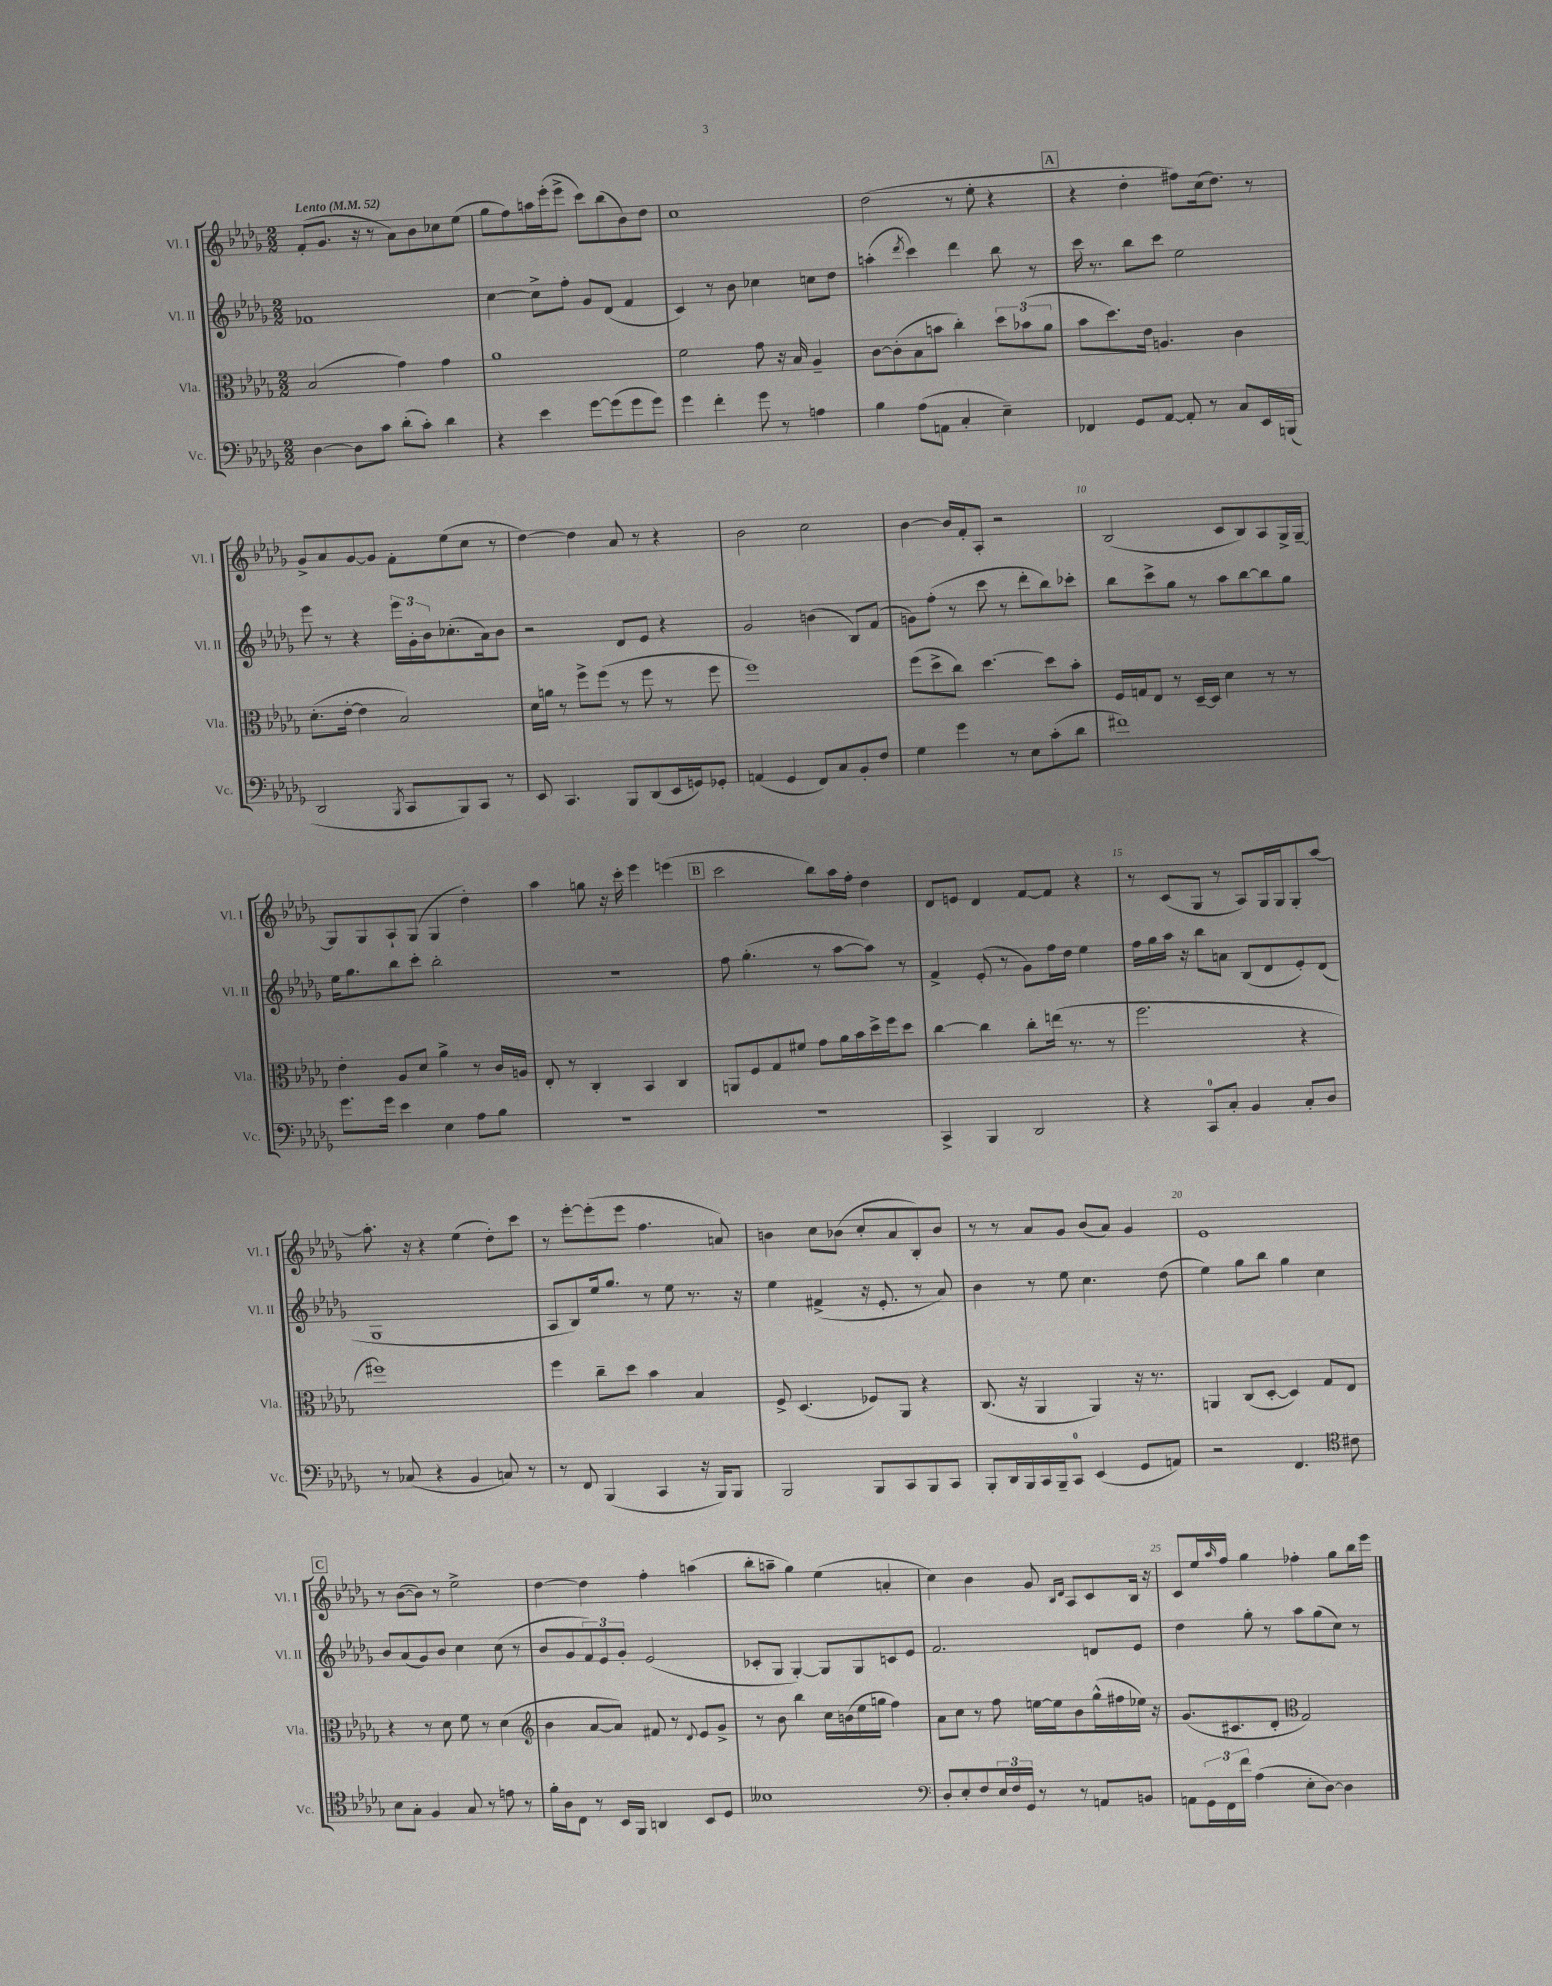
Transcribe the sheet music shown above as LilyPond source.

<<
\new StaffGroup <<
\new Staff = "s0" \with { instrumentName = "Vl. I" shortInstrumentName = "Vl. I" } {
    \clef treble \key des \major \numericTimeSignature \time 2/2 \tempo "Lento" 4 = 52
    f'8-.( ges'8. r16 r8 aes'8) bes'8 ces''8 ees''8( |
    ges''8 f''8) a''16 ees'''16-.( ees'''8-> c'''8) bes''8( bes'8) des''8 |
    c''1 |
    des''2( r8 ees''8-. r4 |
    \mark \markup { \box "A" } r4 des''4-. fis''8) c''16( des''8.) r8 |
    ges'8-> aes'8 ges'8~ ges'8 f'8-. ees''8( c''8 r8 |
    des''4~) des''4 aes'8 r8 r4 |
    bes'2 c''2 |
    bes'4~ bes'16 f'16-. aes8-. r2 |
    bes2( c'8 bes8) aes8 ges16-> ges16~-- |
    ges8 ges8 aes8-! ges8( ges4 des''4-.) |
    aes''4 g''8 r16 c'''16-. ees'''4 e'''4( |
    \mark \markup { \box "B" } c'''2 bes''8) aes''16 f''16-. des''4 |
    des'8 e'8 des'4 f'8~ f'8 r4 |
    r8 c'8( ges8 r8 aes8) ges16 ges16 ges8-. aes''8~ |
    aes''8.-. r16 r4 ees''4( des''8-.) c'''8 |
    r8 ees'''8~-. ees'''8-.( ees'''8 f''4. a'8) |
    b'4 c''8 bes'8( c''8-. aes'8 bes8-.) bes'8 |
    r8 r8 aes'8 ges'8 bes'8( aes'8) ges'4 |
    ees'1 |
    \mark \markup { \box "C" } r8 bes'8~( bes'8) r8 ees''2-> |
    des''4~ des''4 f''4-. a''4( |
    bes''8-. a''8-- ges''4) ees''4( a'4-. |
    c''4) bes'4 ges'8 \grace { bes16 des'16 } aes8 c'8 bes16 r16 |
    c'8 ees''16 \grace { aes''16 } f''16 ges''4 fes''4-. ges''8 bes''16 ees'''16 \bar "|." |
}
\new Staff = "s1" \with { instrumentName = "Vl. II" shortInstrumentName = "Vl. II" } {
    \clef treble \key des \major \numericTimeSignature \time 2/2
    fes'1 |
    c''4~ c''8-> f''8-. ges'8 des'8( f'4 |
    c'4) r8 bes'8 ces''4 c''8 des''8 |
    a''4-.( \acciaccatura { des'''8 } c'''4) des'''4 bes''8 r8 |
    \mark \markup { \box "A" } c'''16 r8. bes''8 c'''8 ees''2 |
    ees'''8 r8 r4 \tuplet 3/2 { ees'''16 ges'16-. bes'16 } ces''8.-.( aes'16) bes'8 |
    r2 des'8 ees'8 r4 |
    ges'2 b'4( bes8) f'8( |
    g'8) f''8-.( r8 c'''8 r8 des'''8-. bes''8) ces'''8-. |
    bes''8 c'''8-> ges''8 r8 aes''8 bes''8~ bes''8 ges''8 |
    ees''16 ges''8. bes''8 c'''8-. bes''2-. |
    R1 |
    \mark \markup { \box "B" } f''8 ges''4.-.( r8 aes''8~ aes''8) r8 |
    f'4-> ees'8-.( r8 ges'8) f''16 des''16 ees''4 |
    f''16 ges''16 aes''16 r16 bes''8 a'8 bes8( des'8 ees'8-.) des'8( |
    ges1 |
    aes8 bes8) ees''16 ges''8. r8 ees''8 r8. r16 |
    ees''4 fis'4->( r16 ees'8.-. r8 aes'8) |
    bes'4 r8 ees''8 c''4. des''8( |
    ees''4) ges''8 bes''8 ges''4 c''4 |
    \mark \markup { \box "C" } bes'8 aes'8( ges'8) bes'8 c''4 c''8( r8 |
    bes'8 ges'8 \tuplet 3/2 { f'8) ees'8 ges'8-. } ees'2( |
    ces'8-. ges8 ges4~-.) ges8 ges8 c'8 ees'8 |
    f'2. d'8 ees'8 |
    des''4 ges''8-. r8 aes''8 ges''8( c''8) r8 \bar "|." |
}
\new Staff = "s2" \with { instrumentName = "Vla." shortInstrumentName = "Vla." } {
    \clef alto \key des \major \numericTimeSignature \time 2/2
    bes2( ges'4) ges'4 |
    aes'1 |
    f'2 ges'8 r16 bes16 aes4-- |
    c'8~ c'8-.( bes8 b'8 c''4-.) \tuplet 3/2 { des''8 bes'8( aes'8 } |
    \mark \markup { \box "A" } bes'8 des''8.) ees'16 a4. c'4 |
    des'8.-.( ees'16~-. ees'4 bes2) |
    des'16 a'16 r8 f''8-> f''8( r8 f''8 r8 f''8 |
    f''1) |
    f''8( des''8-> c''8) des''4.~ des''8 bes'8-. |
    f16 g16 ees8 r8 des16~-- des16 des'4 r8 r8 |
    ees'4-. aes8 des'8 aes'4-> r8 c'16 a16 |
    ees8-. r8 c4-. bes,4 c4 |
    \mark \markup { \box "B" } a,8 f8 ges8 fis'8 ges'8 aes'16 bes'16 des''16-> f''16 des''8 |
    c''4~ c''4 c''8-. e''16( r8. r8 |
    f''2. r4 |
    fis''1) |
    f''4 c''8-- des''8 bes'4 bes4 |
    f8-> des4.( fes8) aes,8 r4 |
    c8.( r16 aes,4 aes,4) r16 r8. |
    a,4 c8( des8~-. des4) ges8 ees8 |
    \mark \markup { \box "C" } r4 r8 des'8 f'8 r8 des'4( |
    \clef treble bes'4 aes'8~ aes'8) fis'8 r8 \appoggiatura { des'8 } ees'8 ges'8-> |
    r8 bes'8 bes''4 c''16 b'16( ees''16 g''16 f''4) |
    aes'8 c''8 r8 f''8 e''16~ e''16 bes'8 ges''16-^( fis''16 ees''16) r16 |
    ges'8.( cis'8. des'8-. \clef alto ges2) \bar "|." |
}
\new Staff = "s3" \with { instrumentName = "Vc." shortInstrumentName = "Vc." } {
    \clef bass \key des \major \numericTimeSignature \time 2/2
    des4~ des8 c'8 des'8-.( c'8-.) des'4 |
    r4 ees'4 ges'8~ ges'8( ges'8 ges'8) |
    ges'4 f'4-. ges'8 r8 a4 |
    bes4 aes8( a,8 c4-. ees4--) |
    \mark \markup { \box "A" } fes,4 ges,8 aes,8~ aes,8-. r8 c8 ees,16 b,,16( |
    des,2 \acciaccatura { bes,,8 } c,8 bes,,8) c,8 r8 |
    ees,8 c,4. bes,,8 des,8( ees,16 g,16) ges,8-. |
    a,4( ges,4 f,8) c8 bes,8-. f8 |
    ges4 ges'4 r8 ees8 c'8-.( des'8 |
    fis'1) |
    ges'8. ges'16 ees'4 ees4 aes8 bes8 |
    R1 |
    \mark \markup { \box "B" } R1 |
    c,4-> bes,,4 des,2 |
    r4 c,8-0 c8-. bes,4 c8-. des8 |
    r8 ces8( r4 bes,4 c8) r8 |
    r8 f,8 bes,,4( c,4 r16 bes,,16) bes,,8 |
    bes,,2 bes,,8 c,8 bes,,8 c,8 |
    bes,,8-. des,16 bes,,16 c,16 bes,,16-- c,8-0 ees,4( ges,8 a,8) |
    r2 f,4. \clef tenor cis'8 |
    \mark \markup { \box "C" } bes8 ges8-. f4 ges8 r8 e'8 r8 |
    f'16-. aes16 c8 r8 bes,16 f,16 a,4 bes,8 des8 |
    beses1 |
    \clef bass des8-. ees8-. f8 \tuplet 3/2 { ees16 f16 ges,16 } r8 r8 a,8 b,8 |
    a,8 \tuplet 3/2 { ges,16 f,16 f'16 } aes4( ees8-. des8~) des4 \bar "|." |
}
>>
>>
\layout { \context { \Score \override BarNumber.break-visibility = ##(#f #t #t) barNumberVisibility = #(every-nth-bar-number-visible 5) } }
